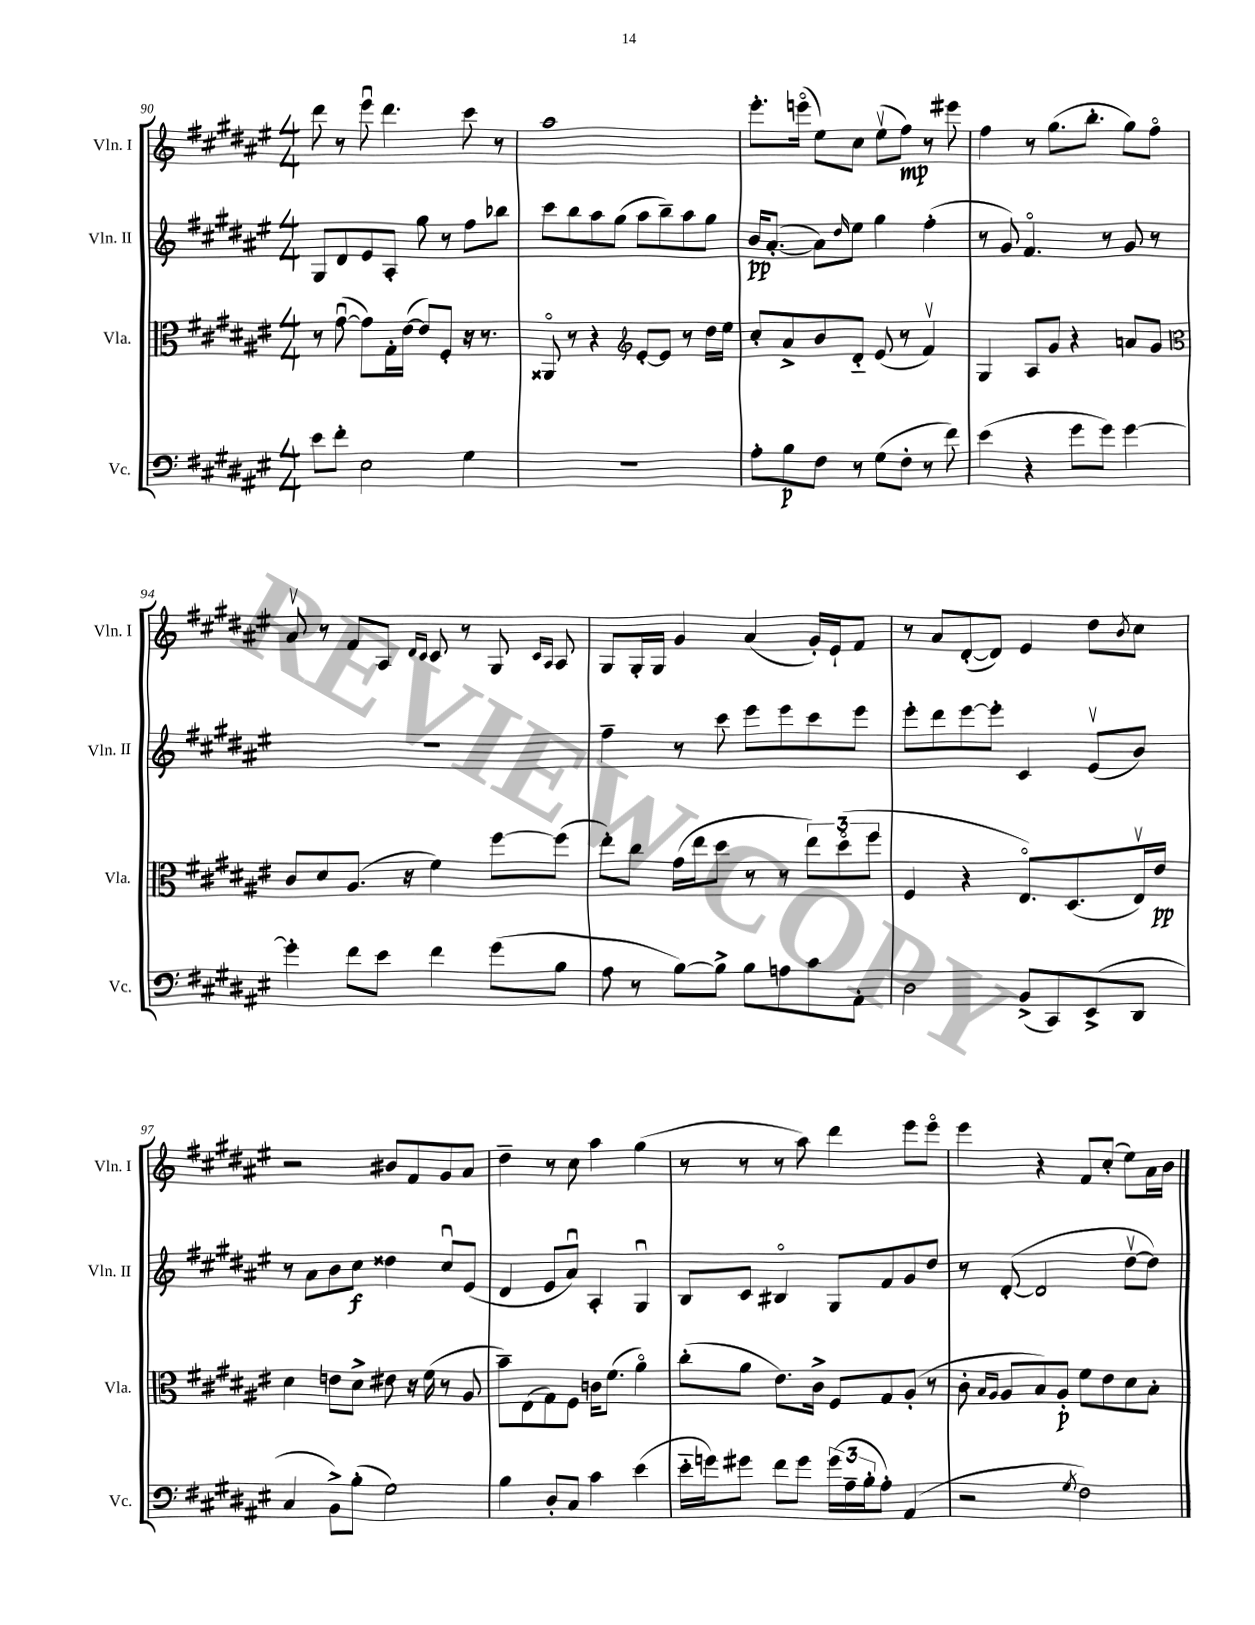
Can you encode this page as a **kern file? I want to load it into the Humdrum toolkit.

**kern	**kern	**kern	**kern
*staff4	*staff3	*staff2	*staff1
*clefF4	*clefC3	*clefG2	*clefG2
*k[f#c#g#d#a#e#]	*k[f#c#g#d#a#e#]	*k[f#c#g#d#a#e#]	*k[f#c#g#d#a#e#]
*M4/4	*M4/4	*M4/4	*M4/4
8e#	8r	8G#	8ddd#
8f#'	([8g#u	8d#	8r
2E#	8g#])	8e#	8eee#u
.	16G#'	8A#'	4.ddd#
.	([16e#	.	.
.	8e#])	8gg#	.
.	8F#'	8r	.
4G#	16r	8ff#	8ccc#
.	8.r	.	.
.	.	8bb-	8r
=	=	=	=
1r	8AA##o	8ccc#	1aa#
.	8r	8bb	.
.	4r	8aa#	.
.	.	(8gg#	.
*	*clefG2	*	*
.	[8e#'	8aa#	.
.	8e#]	8bb~)	.
.	8r	8aa#	.
.	16dd#	8gg#	.
.	16ee#	.	.
=	=	=	=
8A#'	8cc#'	16b	8.eee#'
.	.	([8.a#'	.
8B	8a#^	.	.
.	.	.	(16eeeo
8F#	8b	8a#])	8ee#)
.	.	16qqdd#	.
8r	8d#'~	8ee#	8cc#
(8G#	(8e#	4gg#	(8ee#v
8F#'	8r	.	8ff#)
8r	4f#v)	(4ff#'	8r
8f#)	.	.	8eee#
=	=	=	=
(4e#	4G#	8r	4ff#
.	.	8g#)	.
4r	8A#	4.f#o	8r
.	8g#	.	(8.gg#
8g#	4r	.	.
.	.	.	8.bb'
8g#)	.	8r	.
[4g#	8a	8g#	8gg#)
.	8g#	8r	8ff#o
=	=	=	=
*	*clefC3	*	*
4g#']	8c#	1r	8a#v
.	8d#	.	8r
8f#	(8.A#	.	8f#
8e#	.	.	8A#
.	16r	.	.
.	.	.	16qqd#
.	.	.	16qqc#
4f#	4f#)	.	8c#
.	.	.	8r
(8g#	[8ff#	.	8G#
.	.	.	16qqc#
.	.	.	16qqA#
8B	(8ff#]	.	8A#
=	=	=	=
8A#	8ee#')	4ff#~	8G#
8r	8cc#	.	16G#'
.	.	.	16G#
[8B)	(16g#	8r	4g#
.	16ee#	.	.
8B^]	8dd#	8ccc#	.
8B	8r	8eee#	(4a#
8A	8r	8eee#	.
8c#	12ee#)	8ccc#	16g#')
.	.	.	16e#`
.	(12dd#o	.	.
8AA#'	.	8eee#	8f#
.	12ff#	.	.
=	=	=	=
2D#	4F#	8eee#'	8r
.	.	8ddd#	8a#
.	4r	[8eee#	([8d#'
.	.	8eee#']	8d#])
(8BB^	8.E#o)	4c#	4e#
8CC#)	.	.	.
.	(8.D#	.	.
(8EE#^	.	(8e#v	8dd#
.	.	.	8qb
8DD#	16E#v)	8b)	8cc#
.	16e#	.	.
=	=	=	=
4C#	4d#	8r	2r
.	.	8a#	.
8BB^)	8e	8b	.
(8B'	8d#^	8cc#	.
2G#)	8e#	4dd##	8b#
.	16r	.	8f#
.	(16f#	.	.
.	8r	8cc#u	8g#
.	8A#	(8e#	8a#
=	=	=	=
4B	8b~)	4d#	4dd#~
.	(8E#	.	.
8D#'	8G#)	8e#	8r
8C#	8F#	8a#u)	8cc#
4c#	16c	4A#'	4aa#
.	(8.f#	.	.
(4e#	4a#o)	4G#u	(4gg#
=	=	=	=
16e#'~	(8cc#'	8B	8r
16g)	.	.	.
8g#	8a#	8c#	8r
8f#	8.e#)	4B#o	8r
8g#	.	.	8aa#)
.	16c#^	.	.
(24g#	8F#	8G#	4ddd#
24A#~	.	.	.
24B'	.	.	.
8A#')	8G#	8f#	.
(4AA#	(8A#'	8g#	8eee#
.	8r	8dd#	8eee#o
=	=	=	=
2r	8c#'	8r	4eee#
.	16qqB	.	.
.	16qqA#	.	.
.	8A#	([8d#'	.
.	8B)	2d#]	4r
.	8A#'	.	.
8qG#	.	.	.
2F#)	8f#	.	8f#
.	8e#	.	(8cc#'
.	8d#	[8dd#v	8ee#)
.	8B'	8dd#])	16a#
.	.	.	16b
==	==	==	==
*-	*-	*-	*-
